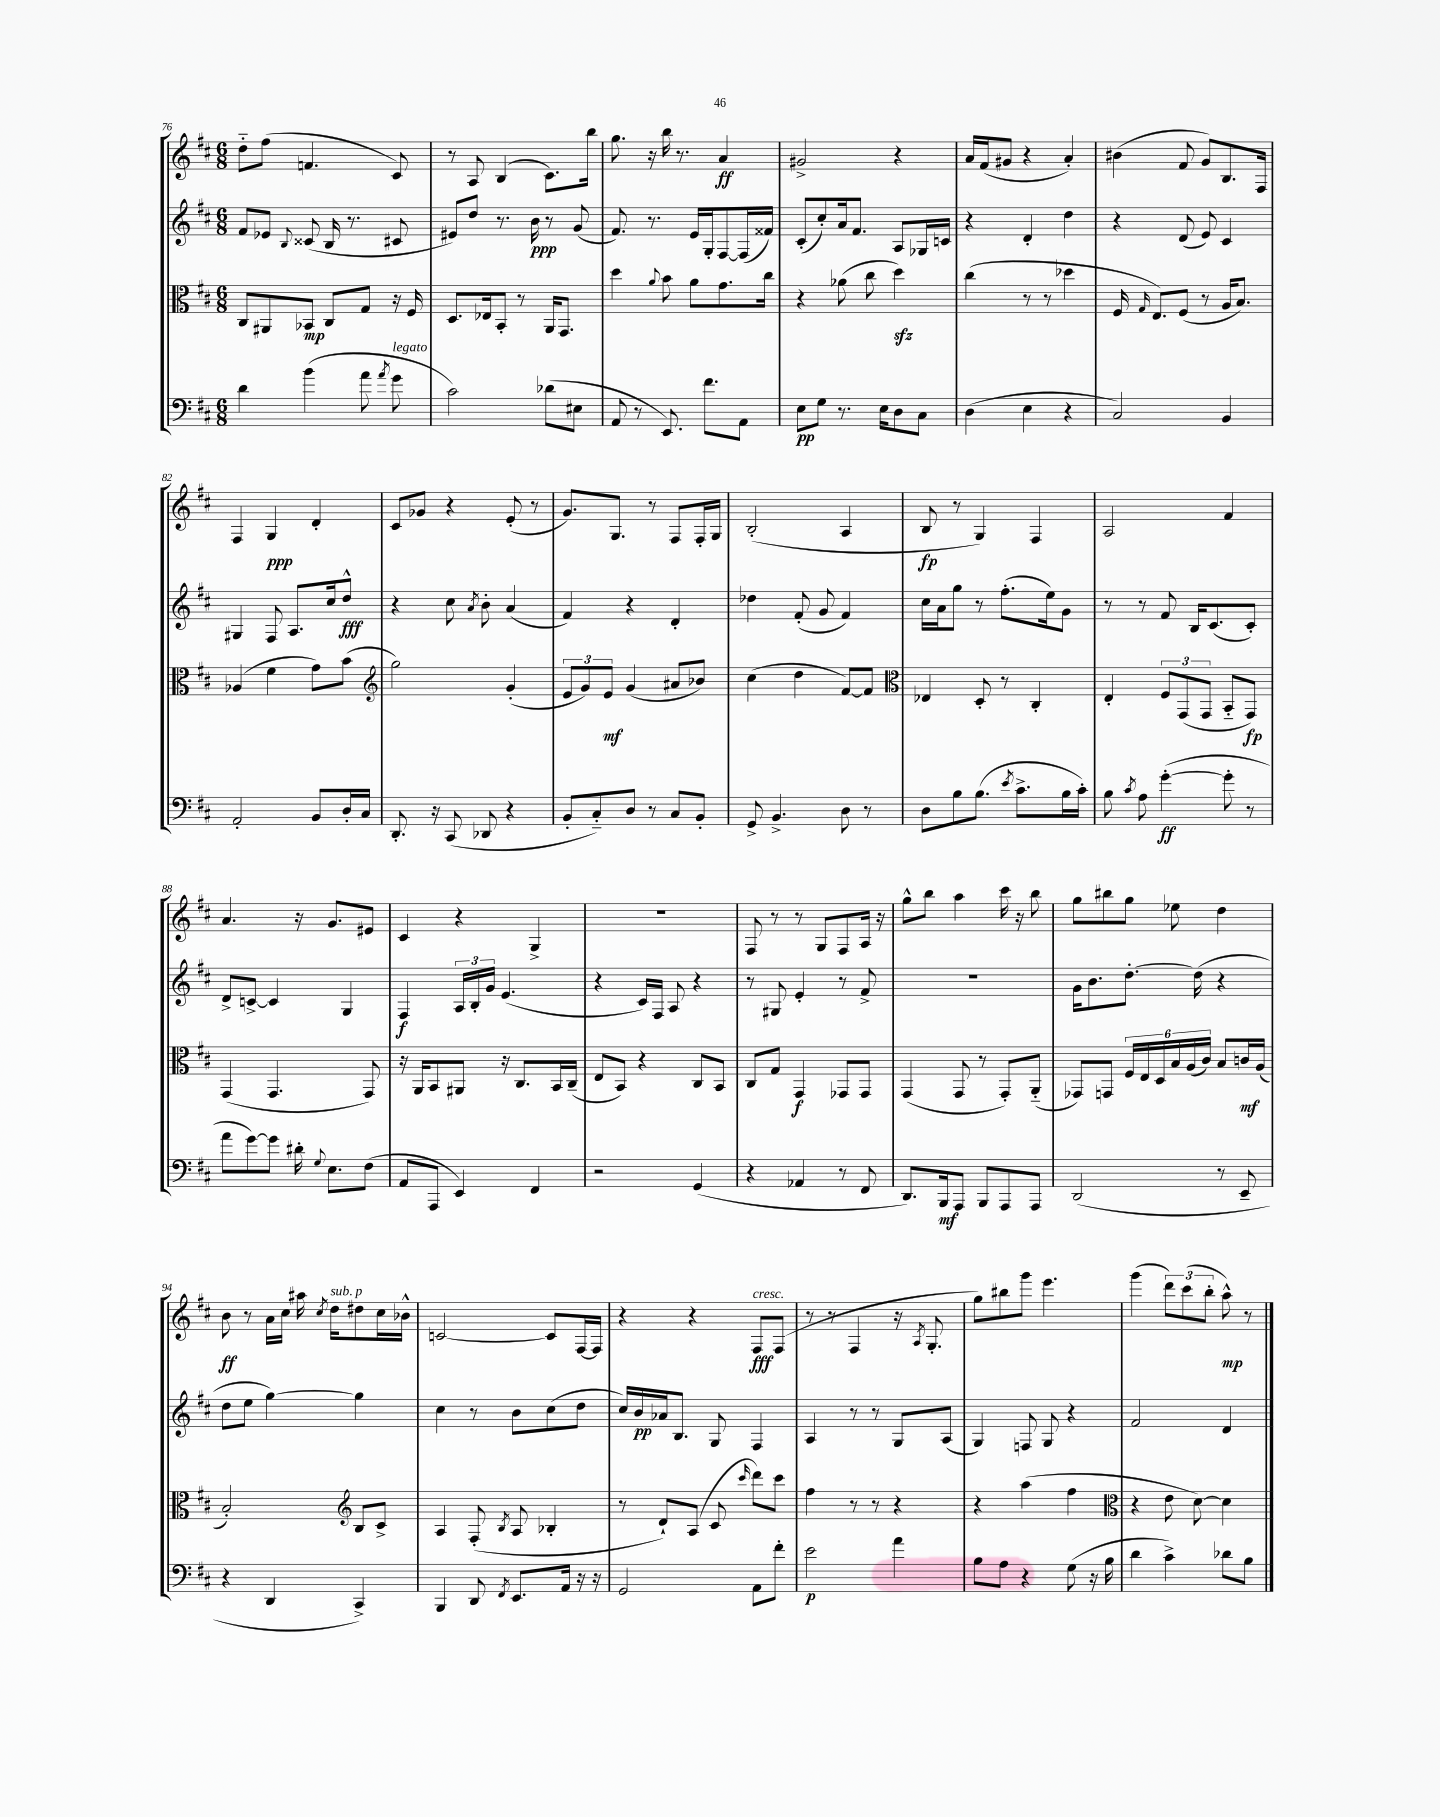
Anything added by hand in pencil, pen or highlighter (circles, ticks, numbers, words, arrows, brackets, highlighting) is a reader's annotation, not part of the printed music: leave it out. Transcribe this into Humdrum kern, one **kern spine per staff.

**kern	**kern	**kern	**kern
*staff4	*staff3	*staff2	*staff1
*clefF4	*clefC3	*clefG2	*clefG2
*k[f#c#]	*k[f#c#]	*k[f#c#]	*k[f#c#]
*M6/8	*M6/8	*M6/8	*M6/8
4d	8C#	8f#	8dd'~
.	8AA#	8e-	(8ff#
.	.	8qqB	.
(4b	8BB-	(8c##	4.f
.	8C#	16B	.
.	.	8.r	.
8a	8G	.	.
8qa	.	.	.
8g	16r	8c#	8c#)
.	16F#	.	.
=	=	=	=
2c#)	8.D	8e#)	8r
.	.	8dd	8A
.	16E-	.	.
.	8BB'	8.r	(4B
.	8r	.	.
.	.	16b	.
(8d-	16AA	8r	8.c#)
.	8.GG	.	.
8E#	.	(8g	.
.	.	.	16bb
=	=	=	=
8AA	4dd	8.f#)	8.gg
8r	.	.	.
.	.	8.r	16r
.	8qqa	.	.
8.EE)	8b	.	16bb
.	.	.	8.r
.	8a	16e	.
8.f#	.	16G'	.
.	8.g	[8F#	4a
8AA	.	(16F#]	.
.	16cc#	16f##)	.
=	=	=	=
8E	4r	(8c#'	2g#^
8G	.	8cc#')	.
8.r	(8a-	16a	.
.	.	8.f#	.
.	8cc#	.	.
16E	.	.	.
8D	4dd)	8A	4r
8C#	.	16G-	.
.	.	16c	.
=	=	=	=
(4D	(4cc#	4r	16a
.	.	.	(16f#
.	.	.	8g#
4E	8r	4d'	4r
.	8r	.	.
4r	4dd-	4dd	4a')
=	=	=	=
2C#)	16F#	4r	(4b#
.	16qqG	.	.
.	8.E)	.	.
.	(8F#	(8d	8f#
.	8r	8e)	8g)
4BB	16A	4c#	8.B
.	8.B)	.	.
.	.	.	16F#
=	=	=	=
2AA'	(4A-	4G#	4F#
.	4f#	8F#	4G
.	.	8.A	.
8BB	8g)	.	4d'
.	.	16cc#	.
16D'	(8b	8dd^^	.
16C#	.	.	.
=	=	=	=
*	*clefG2	*	*
8.DD'	2gg)	4r	8c#
.	.	.	8g-
16r	.	.	.
(8CC#	.	8cc#	4r
.	.	8qa	.
8DD-	.	8b'	.
4r	(4g'	(4a	(8e'
.	.	.	8r
=	=	=	=
8BB'	12e	4f#)	8.g)
.	12g)	.	.
8C#'~)	.	.	.
.	12e	.	.
.	.	.	8.G
8D	(4g	4r	.
8r	.	.	8r
8C#	8a#	4d'	8F#
8BB'	8b-)	.	16F#'
.	.	.	16G
=	=	=	=
8GG^	(4cc#	4dd-	(2B'
4.BB^	.	.	.
.	4dd	(8f#'	.
.	.	8g	.
8D	[8f#)	4f#)	4A
8r	8f#]	.	.
=	=	=	=
*	*clefC3	*	*
8D	4E-	16cc#	8B
.	.	16a	.
8B	.	8gg	8r
(8.B	8D'	8r	4G)
.	8r	(8.ff#'	.
8qe	.	.	.
8.c#^	.	.	.
.	4C#'	.	4F#
.	.	16ee)	.
16B	.	8g	.
16c#')	.	.	.
=	=	=	=
8B	4E'	8r	2A
8qc#	.	.	.
8A	.	8r	.
([4g'	12F#	8f#	.
.	(12GG	.	.
.	.	16B	.
.	12GG	.	.
.	.	(8.c#	.
8g']	8BB'~	.	4f#
8r	8GG)	8c#')	.
=	=	=	=
8a	(4GG	8d^	4.a
[8g)	.	[8c^	.
8g]	4.GG	4c]	.
16d#'	.	.	16r
8qqG	.	.	.
8.E	.	.	8.g
.	.	4G	.
(8F#	8GG)	.	8e#
=	=	=	=
8AA	16r	4F#	4c#
.	16AA	.	.
8AAA	8BB	.	.
4EE)	8AA#	24A	4r
.	.	24B'	.
.	.	24g	.
.	16r	(4.e	.
.	8.C#	.	.
4FF#	.	.	4G^
.	16BB	.	.
.	(16C#~	.	.
=	=	=	=
2r	8E	4r	2.r
.	8BB)	.	.
.	4r	16c#)	.
.	.	16F#	.
.	.	8A	.
(4GG	8C#	4r	.
.	8BB	.	.
=	=	=	=
4r	8C#	8r	8F#
.	8G	8G#	8r
4AA-	4GG	4e'	8r
.	.	.	8G
8r	8GG-	8r	8F#
8FF#	8GG-	8f#^	16A
.	.	.	16r
=	=	=	=
8.DD)	(4GG	2.r	8gg^^
.	.	.	8bb
16BBB	.	.	.
8AAA	8GG	.	4aa
8BBB	8r	.	.
8AAA	8GG')	.	16ccc#
.	.	.	16r
8AAA	(8AA'~	.	8bb
=	=	=	=
(2DD	8GG-)	16g	8gg
.	.	8.b	.
.	8GG	.	8bb#
.	24F#	[8.dd'	8gg
.	24E	.	.
.	24D	.	.
.	24B	.	8ee-
.	(24A	.	.
.	.	(16dd]	.
.	24c#)	.	.
8r	8B	4r	4dd
8EE~	16c	.	.
.	(16A	.	.
=	=	=	=
4r	2B')	8dd	8b
.	.	8ee	8r
4DD	.	[4gg)	16a
.	.	.	16cc#
.	.	.	16aa#
.	.	.	8qcc#
.	.	.	16dd
*	*clefG2	*	*
4CC#^)	8B	4gg]	8dd#
.	8c#^	.	16cc#
.	.	.	16b-^^
=	=	=	=
4BBB	4A	4cc#	[2c
8DD	(8F#'	8r	.
8qFF#	8qB	.	.
8.EE	8A	8b	.
.	4B-'	(8cc#	8c]
16AA	.	.	.
16r	.	8dd	[16F#
16r	.	.	16F#]
=	=	=	=
2GG	8r	16cc#)	4r
.	.	16b	.
.	8d`)	16a-	.
.	.	8.B	.
.	(8A	.	4r
.	8c#	8G	.
.	16qqccc#	.	.
8AA	8ddd)	4F#	8F#
8f#'	8ccc#	.	(8F#
=	=	=	=
2e	4ff#	4A	8r
.	.	.	8r
.	8r	8r	4F#
.	8r	8r	.
4a	4r	8G	16r
.	.	.	8qA
.	.	.	8.G'
.	.	(8A	.
=	=	=	=
8B	4r	4G)	8gg)
8A	.	.	8bb#
4r	(4aa	8F	8ggg
.	.	8G	4.eee
(8G	4ff#	4r	.
16r	.	.	.
16B	.	.	.
=	=	=	=
*	*clefC3	*	*
4d	4r	2f#	(4ggg
4c#^)	8e	.	12ddd)
.	.	.	(12ccc#
.	[8d)	.	.
.	.	.	12bb'
8d-	4d]	4d	8aa^^)
8B	.	.	8r
==	==	==	==
*-	*-	*-	*-
